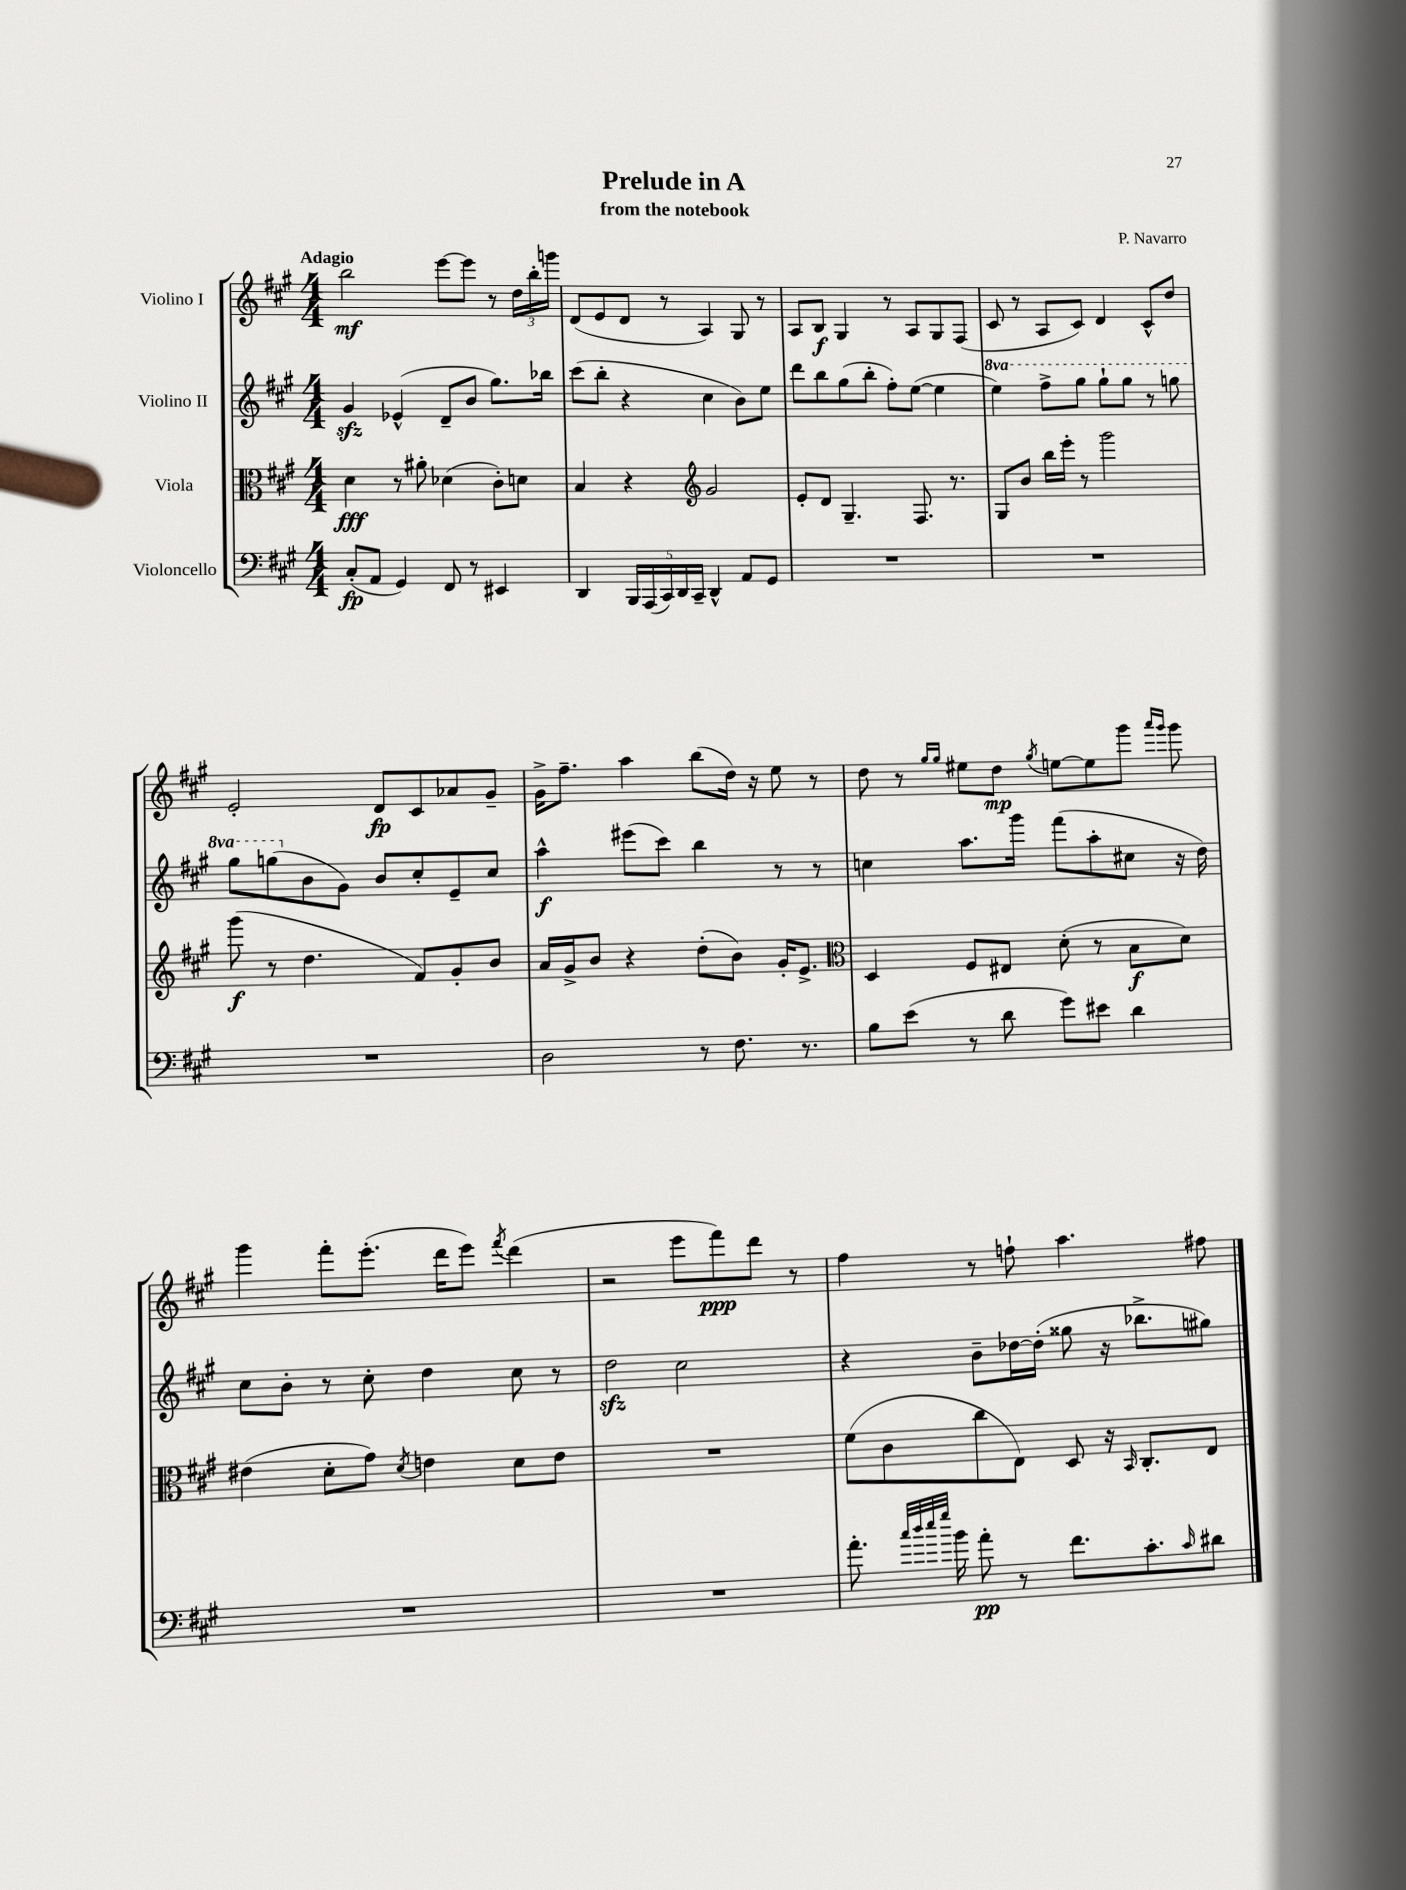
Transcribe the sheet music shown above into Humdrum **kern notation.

**kern	**kern	**kern	**kern
*staff4	*staff3	*staff2	*staff1
*clefF4	*clefC3	*clefG2	*clefG2
*k[f#c#g#]	*k[f#c#g#]	*k[f#c#g#]	*k[f#c#g#]
*M4/4	*M4/4	*M4/4	*M4/4
(8C#'	4d	4g#	2bb
8AA	.	.	.
4GG#)	8r	(4e-^^	.
.	8a#'	.	.
8FF#	(4d-	8d~	[8eee
8r	.	8b	8eee]
4EE#	8c#')	8.gg#)	8r
.	8d	.	24dd
.	.	.	24bb'
.	.	16bb-	.
.	.	.	24ggg
=	=	=	=
4DD	4B	(8ccc#	(8d
.	.	8bb'	8e
20BBB	4r	4r	8d
(20AAA	.	.	.
20CC#)	.	.	.
.	.	.	8r
20DD	.	.	.
20CC#~	.	.	.
*	*clefG2	*	*
4DD^^	2g#	4cc#	4A)
8AA	.	8b)	8G#
8GG#	.	8ee	8r
=	=	=	=
1r	8e'	8ddd	8A
.	8d	8bb	8B
.	4.G#~	(8gg#	4G#
.	.	8bb'	.
.	.	8ff#')	8r
.	8.F#	([8ee	8A
.	.	4ee]	8G#
.	8.r	.	.
.	.	.	(8F#
=	=	=	=
1r	8G#	4eee)	8c#
.	8b	.	8r
.	16bb	8fff#^	8A
.	16eee'	.	.
.	8r	8ggg#	8c#)
.	2ggg#	8ggg#`	4d
.	.	8ggg#	.
.	.	8r	8c#^^
.	.	8ggg	8dd
=	=	=	=
1r	(8ggg#	8ggg#	2e'
.	8r	(8ggg	.
.	4.dd	8b	.
.	.	8g#)	.
.	.	8b	8d
.	8f#)	8cc#'	8c#
.	8g#'	8e~	8a-
.	8b	8cc#	8g#~
=	=	=	=
2D	16a	4aa^^	16g#^
.	16g#^	.	8.ff#~
.	8b	.	.
.	4r	(8eee#	4aa
.	.	8ccc#)	.
8r	(8dd'	4bb	(8bb
8.F#	8b)	.	16dd)
.	.	.	16r
.	16g#'	8r	8ee
8.r	8.e^	.	.
.	.	8r	8r
=	=	=	=
*	*clefC3	*	*
8B	4D	4cc	8dd
(8e	.	.	8r
.	.	.	16qqgg#
.	.	.	16qqgg#
8r	8F#	8.aa	8ee#
8d	8E#	.	8dd
.	.	16ggg#	.
.	.	.	8qgg#
8g#)	(8d'	(8fff#	[8ee
8e#	8r	8aa'	8ee]
4d	8B	8cc#	8ggg#
.	.	.	16qqaaa
.	.	.	16qqggg#
.	8d)	16r	8ggg#
.	.	16dd)	.
=	=	=	=
1r	(4e#	8cc#	4ggg#
.	.	8b'	.
.	8d'	8r	8fff#'
.	8g#)	8cc#'	(8.eee'
.	8qd	.	.
.	4e	4dd	.
.	.	.	16ddd
.	.	.	8eee)
.	.	.	8qfff#
.	8d	8cc#	(4ddd
.	8e	8r	.
=	=	=	=
1r	1r	2dd	2r
.	.	2cc#	8eee
.	.	.	8fff#)
.	.	.	8ddd
.	.	.	8r
=	=	=	=
8.a'	(8f#	4r	4ff#
.	8c#	.	.
32qqcc#	.	.	.
32qqdd	.	.	.
32qqee	.	.	.
32qqgg#	.	.	.
16b	.	.	.
8a'	8cc#	8b~	8r
8r	8E)	[16dd-	8ff`
.	.	(16dd-']	.
8.f#	8D	8gg##	4.aa
.	16r	16r	.
.	16qqBB	.	.
8.c#'	8.C#'	8.bb-^	.
16qqc#	.	.	.
8d#	8E	8gg#)	8ff#
==	==	==	==
*-	*-	*-	*-
